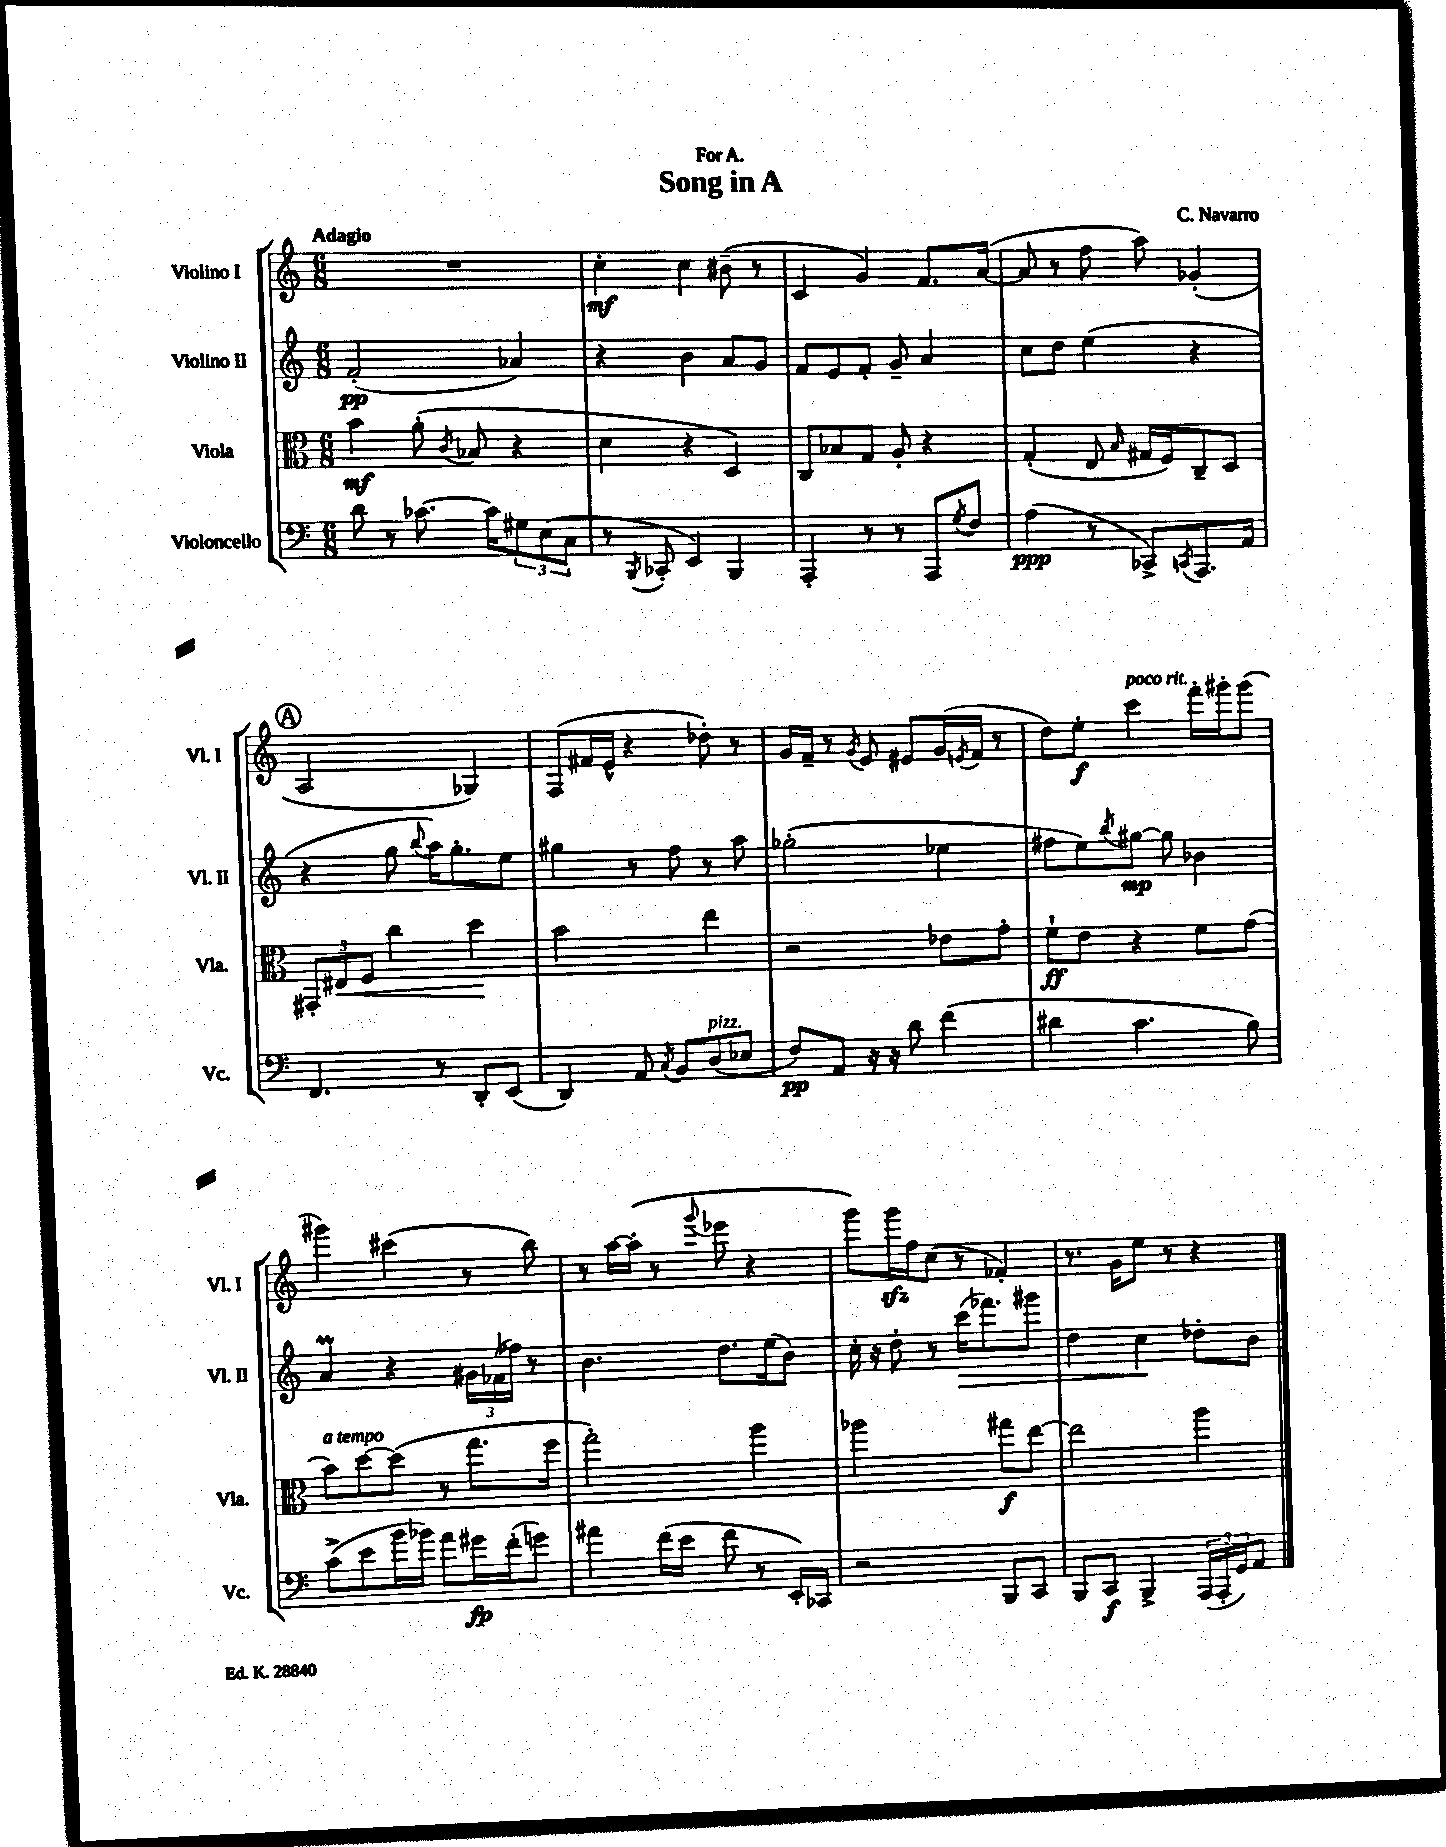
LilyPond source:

\header { title = "Song in A" composer = "C. Navarro" dedication = "For A." }
<<
\new StaffGroup <<
\new Staff = "s0" \with { instrumentName = "Violino I" shortInstrumentName = "Vl. I" } {
    \clef treble \key c \major \numericTimeSignature \time 6/8 \tempo "Adagio"
    R2. |
    c''4-.\mf c''4 bis'8--( r8 |
    c'4 g'4) f'8. a'16~( |
    a'8 r8 f''8 a''8) ges'4-.( |
    \mark \markup { \circle "A" } a2 ges4) |
    f8( fis'16 e'16-^ r4 des''8-.) r8 |
    g'16 f'16-- r8 \acciaccatura { g'8 } e'8 eis'8 g'16( \acciaccatura { e'8 } f'16 r8 |
    d''8) e''8-.\f c'''4^\markup { \italic "poco rit." } f'''16-. gis'''16-. gis'''8( |
    gis'''4) cis'''4( r8 b''8) |
    r8 a''16~ a''16-.( r8 \appoggiatura { g'''8 } ees'''8 r4 |
    g'''8) g'''16\sfz f''16 c''8( r8 fes'4-.) |
    r8. g'16 e''8 r8 r4 \bar "|." |
}
\new Staff = "s1" \with { instrumentName = "Violino II" shortInstrumentName = "Vl. II" } {
    \clef treble \key c \major \numericTimeSignature \time 6/8
    f'2-.\pp( aes'4) |
    r4 b'4 a'8 g'8 |
    f'8 e'8 f'8-. g'8-- a'4 |
    c''8 d''8 e''4( r4 |
    \mark \markup { \circle "A" } r4 g''8 \appoggiatura { b''8 } a''16) g''8.-. e''8 |
    gis''4 r8 f''8 r8 a''8 |
    ges''2-.( ees''4 |
    fis''8 e''8) \acciaccatura { b''8 } gis''8~\mp gis''8 bes'4 |
    a'4\prall r4 \tuplet 3/2 { gis'16 fes'16( fes''16) } r8 |
    b'4. d''8. e''16( b'8) |
    c''16-. r16 d''8-. r8 c'''16\>( fes'''8.) gis'''8 |
    d''4 c''4\! des''8-. b'8 \bar "|." |
}
\new Staff = "s2" \with { instrumentName = "Viola" shortInstrumentName = "Vla." } {
    \clef alto \key c \major \numericTimeSignature \time 6/8
    b'4\mf a'8-.( \acciaccatura { c'8 } bes8 r4 |
    d'4 r4 d4) |
    c8 bes8 g8 a8-. r4 |
    g4-.( e8 \grace { b16 } gis16 f16) c8-- d8 |
    \mark \markup { \circle "A" } \tuplet 3/2 { gis,8-. eis8\< f8 } c''4 d''4\! |
    b'2 e''4 |
    r2 ees'8 g'8-. |
    f'8-!\ff e'8 r4 f'8 g'8( |
    b'8^\markup { \italic "a tempo" }) d''8~ d''8( r8 g''8. f''16 |
    g''2-.) a''4 |
    aes''2 gis''8\f e''8~ |
    e''2 a''4 \bar "|." |
}
\new Staff = "s3" \with { instrumentName = "Violoncello" shortInstrumentName = "Vc." } {
    \clef bass \key c \major \numericTimeSignature \time 6/8
    d'8 r8 ces'8.~ ces'16 \tuplet 3/2 { gis8 e8( c8 } |
    r8 \acciaccatura { b,,8 } ces,8-. e,4) b,,4 |
    a,,4-. r8 r8 a,,8 \acciaccatura { g8 } f8 |
    a4\ppp( r8 ces,8->) \acciaccatura { c,8 } a,,8. a,16 |
    \mark \markup { \circle "A" } f,4. r8 d,8-. e,8( |
    d,4) a,8 \acciaccatura { c8 } b,8 d8^\markup { \italic "pizz." }( ees8 |
    f8\pp) a,8 r16 r16 d'8 f'4( |
    dis'4 c'4. b8) |
    c'8->( e'8 b'16 bes'16) a'8 gis'16\fp f'16-.( g'8) |
    ais'4 f'16( e'16 f'8 r8 e,16-.) ces,16 |
    r2 b,,8 c,8 |
    b,,8 c,8\f b,,4-> \tuplet 3/2 { a,,16( a,,16-. g,16) } a,8 \bar "|." |
}
>>
>>
\layout { \context { \Score \remove "Bar_number_engraver" } }
